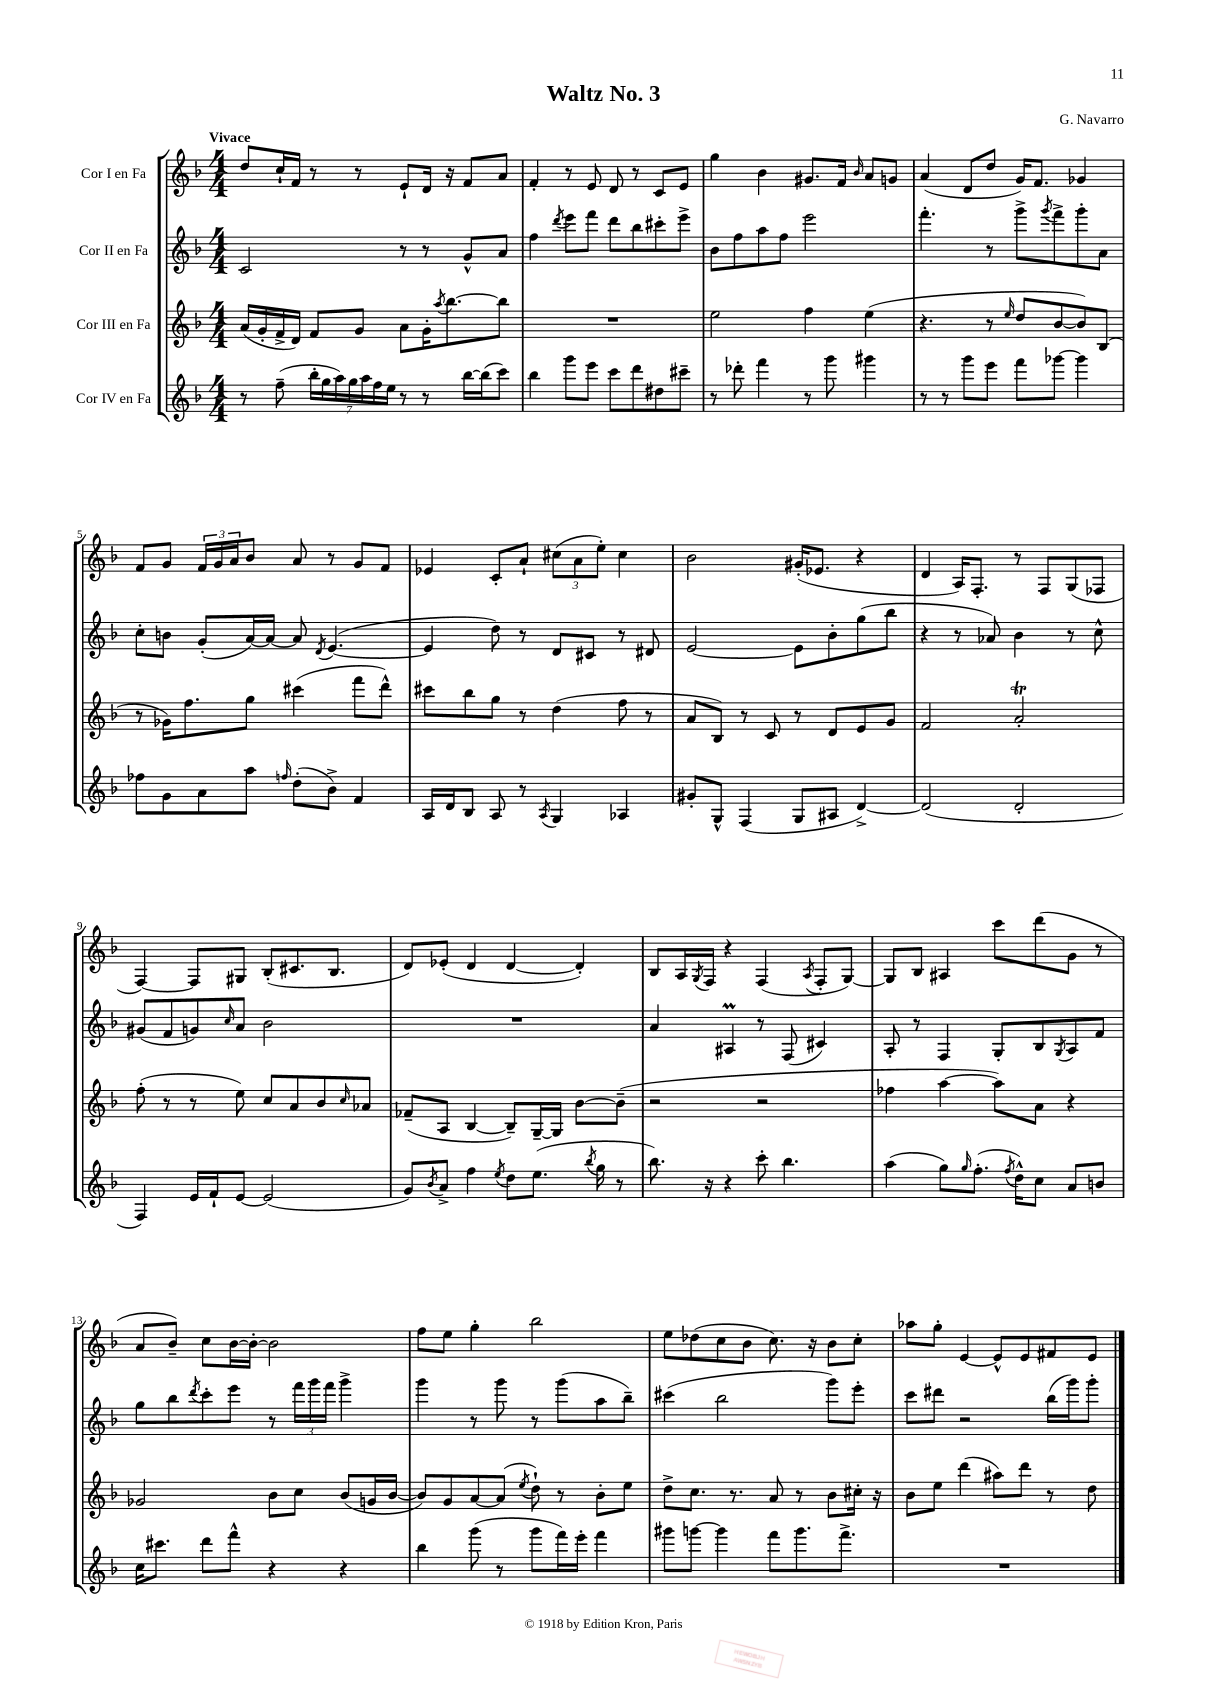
\header { title = "Waltz No. 3" composer = "G. Navarro" }
<<
\new StaffGroup <<
\new Staff = "s0" \with { instrumentName = "Cor I en Fa" } {
    \clef treble \key f \major \numericTimeSignature \time 4/4 \tempo "Vivace"
    d''8 c''16-! f'16 r8 r8 e'8-! d'16 r16 f'8 a'8 |
    f'4-. r8 e'8 d'8 r8 c'8 e'8 |
    g''4 bes'4 gis'8. f'16 \grace { bes'16 } a'8 g'8 |
    a'4( d'8 d''8 g'16) f'8. ges'4 |
    f'8 g'8 \tuplet 3/2 { f'16 g'16 a'16 } bes'8 a'8 r8 g'8 f'8 |
    ees'4 c'8-. a'8-! \tuplet 3/2 { cis''8( a'8 e''8-.) } cis''4 |
    bes'2 gis'16-.( ees'8. r4 |
    d'4 a16) f8.-. r8 f8 g8( fes8 |
    f4~) f8 gis8 bes8-.( cis'8. bes8. |
    d'8) ees'8-.( d'4 d'4~ d'4-.) |
    bes8 a16 \acciaccatura { g8 } f16 r4 f4( \acciaccatura { a8 } f8-. g8~) |
    g8 bes8 ais4 c'''8 d'''8( g'8 r8 |
    a'8 bes'8--) c''8 bes'16~ bes'16~-. bes'2 |
    f''8 e''8 g''4-. bes''2 |
    e''8 des''8( c''8 bes'8 c''8.) r16 bes'8 c''8-. |
    aes''8 g''8-. e'4~ e'8-^ e'8 fis'8 e'8 \bar "|." |
}
\new Staff = "s1" \with { instrumentName = "Cor II en Fa" } {
    \clef treble \key f \major \numericTimeSignature \time 4/4
    c'2 r8 r8 g'8-^ a'8 |
    f''4 \acciaccatura { d'''8 } e'''8 f'''8 d'''8 bes''8 cis'''8-. e'''8-> |
    bes'8 f''8 a''8 f''8 e'''2 |
    f'''4.-. r8 g'''8-> \acciaccatura { g'''8 } f'''8-> g'''8-. a'8 |
    c''8-. b'8 g'8-.( a'16~) a'16~ a'8 \acciaccatura { d'8 } e'4.~( |
    e'4 d''8) r8 d'8 cis'8 r8 dis'8 |
    e'2~ e'8 bes'8-. g''8( bes''8 |
    r4 r8 aes'8) bes'4 r8 c''8-^ |
    gis'8( f'8 g'8) \grace { c''16 } a'8 bes'2 |
    R1 |
    a'4 ais4\prall r8 f8( cis'4) |
    a8-. r8 f4 g8-. bes8 \acciaccatura { g8 } a8 f'8 |
    g''8 bes''8 \acciaccatura { d'''8 } c'''8-. e'''8 r8 \tuplet 3/2 { f'''16 g'''16 f'''16 } g'''4-> |
    g'''4 r8 g'''8 r8 g'''8( a''8 bes''8--) |
    cis'''4( bes''2 g'''8) e'''8-. |
    c'''8 dis'''8 r2 bes''16( g'''16) g'''8-. \bar "|." |
}
\new Staff = "s2" \with { instrumentName = "Cor III en Fa" } {
    \clef treble \key f \major \numericTimeSignature \time 4/4
    a'16( g'16-. f'16-> d'16) f'8 g'8 a'8 g'16-. \acciaccatura { a''8 } bes''8.~ bes''8 |
    R1 |
    e''2 f''4 e''4( |
    r4. r8 \grace { e''16 } d''8 bes'8~ bes'8) bes8( |
    r8 ges'16) f''8. g''8 cis'''4( f'''8 d'''8-^) |
    cis'''8 bes''8 g''8 r8 d''4( f''8 r8 |
    a'8 bes8) r8 c'8 r8 d'8 e'8 g'8 |
    f'2 a'2-.\trill |
    f''8-.( r8 r8 e''8) c''8 a'8 bes'8 \grace { c''16 } aes'8 |
    fes'8--( a8 bes4~ bes8--) g16~-- g16 bes'8~ bes'8--( |
    r2 r2 |
    fes''4 a''4~ a''8) a'8 r4 |
    ges'2 bes'8 c''8 bes'8( g'16 bes'16~ |
    bes'8) g'8 a'8~ a'8( \acciaccatura { e''8 } d''8-!) r8 bes'8-. e''8 |
    d''8-> c''8. r8. a'8 r8 bes'8 cis''16-. r16 |
    bes'8 e''8 d'''4( ais''8) d'''8 r8 d''8 \bar "|." |
}
\new Staff = "s3" \with { instrumentName = "Cor IV en Fa" } {
    \clef treble \key f \major \numericTimeSignature \time 4/4
    r8 f''8--( \tuplet 7/4 { bes''16-. g''16 a''16) g''16 a''16 f''16 e''16 } r8 r8 bes''16~ bes''16( c'''8) |
    bes''4 g'''8 e'''8 c'''8 d'''8 dis''8 cis'''8-- |
    r8 des'''8-. f'''4 r8 g'''8 gis'''4 |
    r8 r8 g'''8 e'''8 f'''8 ges'''8~ ges'''4 |
    fes''8 g'8 a'8 a''8 \grace { f''16 } d''8-.( bes'8->) f'4 |
    a16 d'16 bes8 a8 r8 \acciaccatura { a8 } g4 aes4 |
    gis'8-. g8-^ f4( g8 ais8 d'4~->) |
    d'2( d'2-. |
    f4) e'16 f'16-! e'8~ e'2( |
    g'8) \acciaccatura { bes'8 } a'8-> f''4 \acciaccatura { e''8 } d''8 e''8.( \acciaccatura { bes''8 } g''16 r8 |
    bes''8.) r16 r4 c'''8-. bes''4. |
    a''4( g''8) \grace { g''16 } f''8.-.( \acciaccatura { f''8 } d''16-^) c''8 a'8 b'8 |
    c''16 cis'''8. d'''8 f'''8-^ r4 r4 |
    bes''4 g'''8( r8 g'''8 f'''16) e'''16-. f'''4 |
    gis'''8 g'''8~ g'''4 f'''8 g'''8. f'''8.-> |
    R1 \bar "|." |
}
>>
>>
